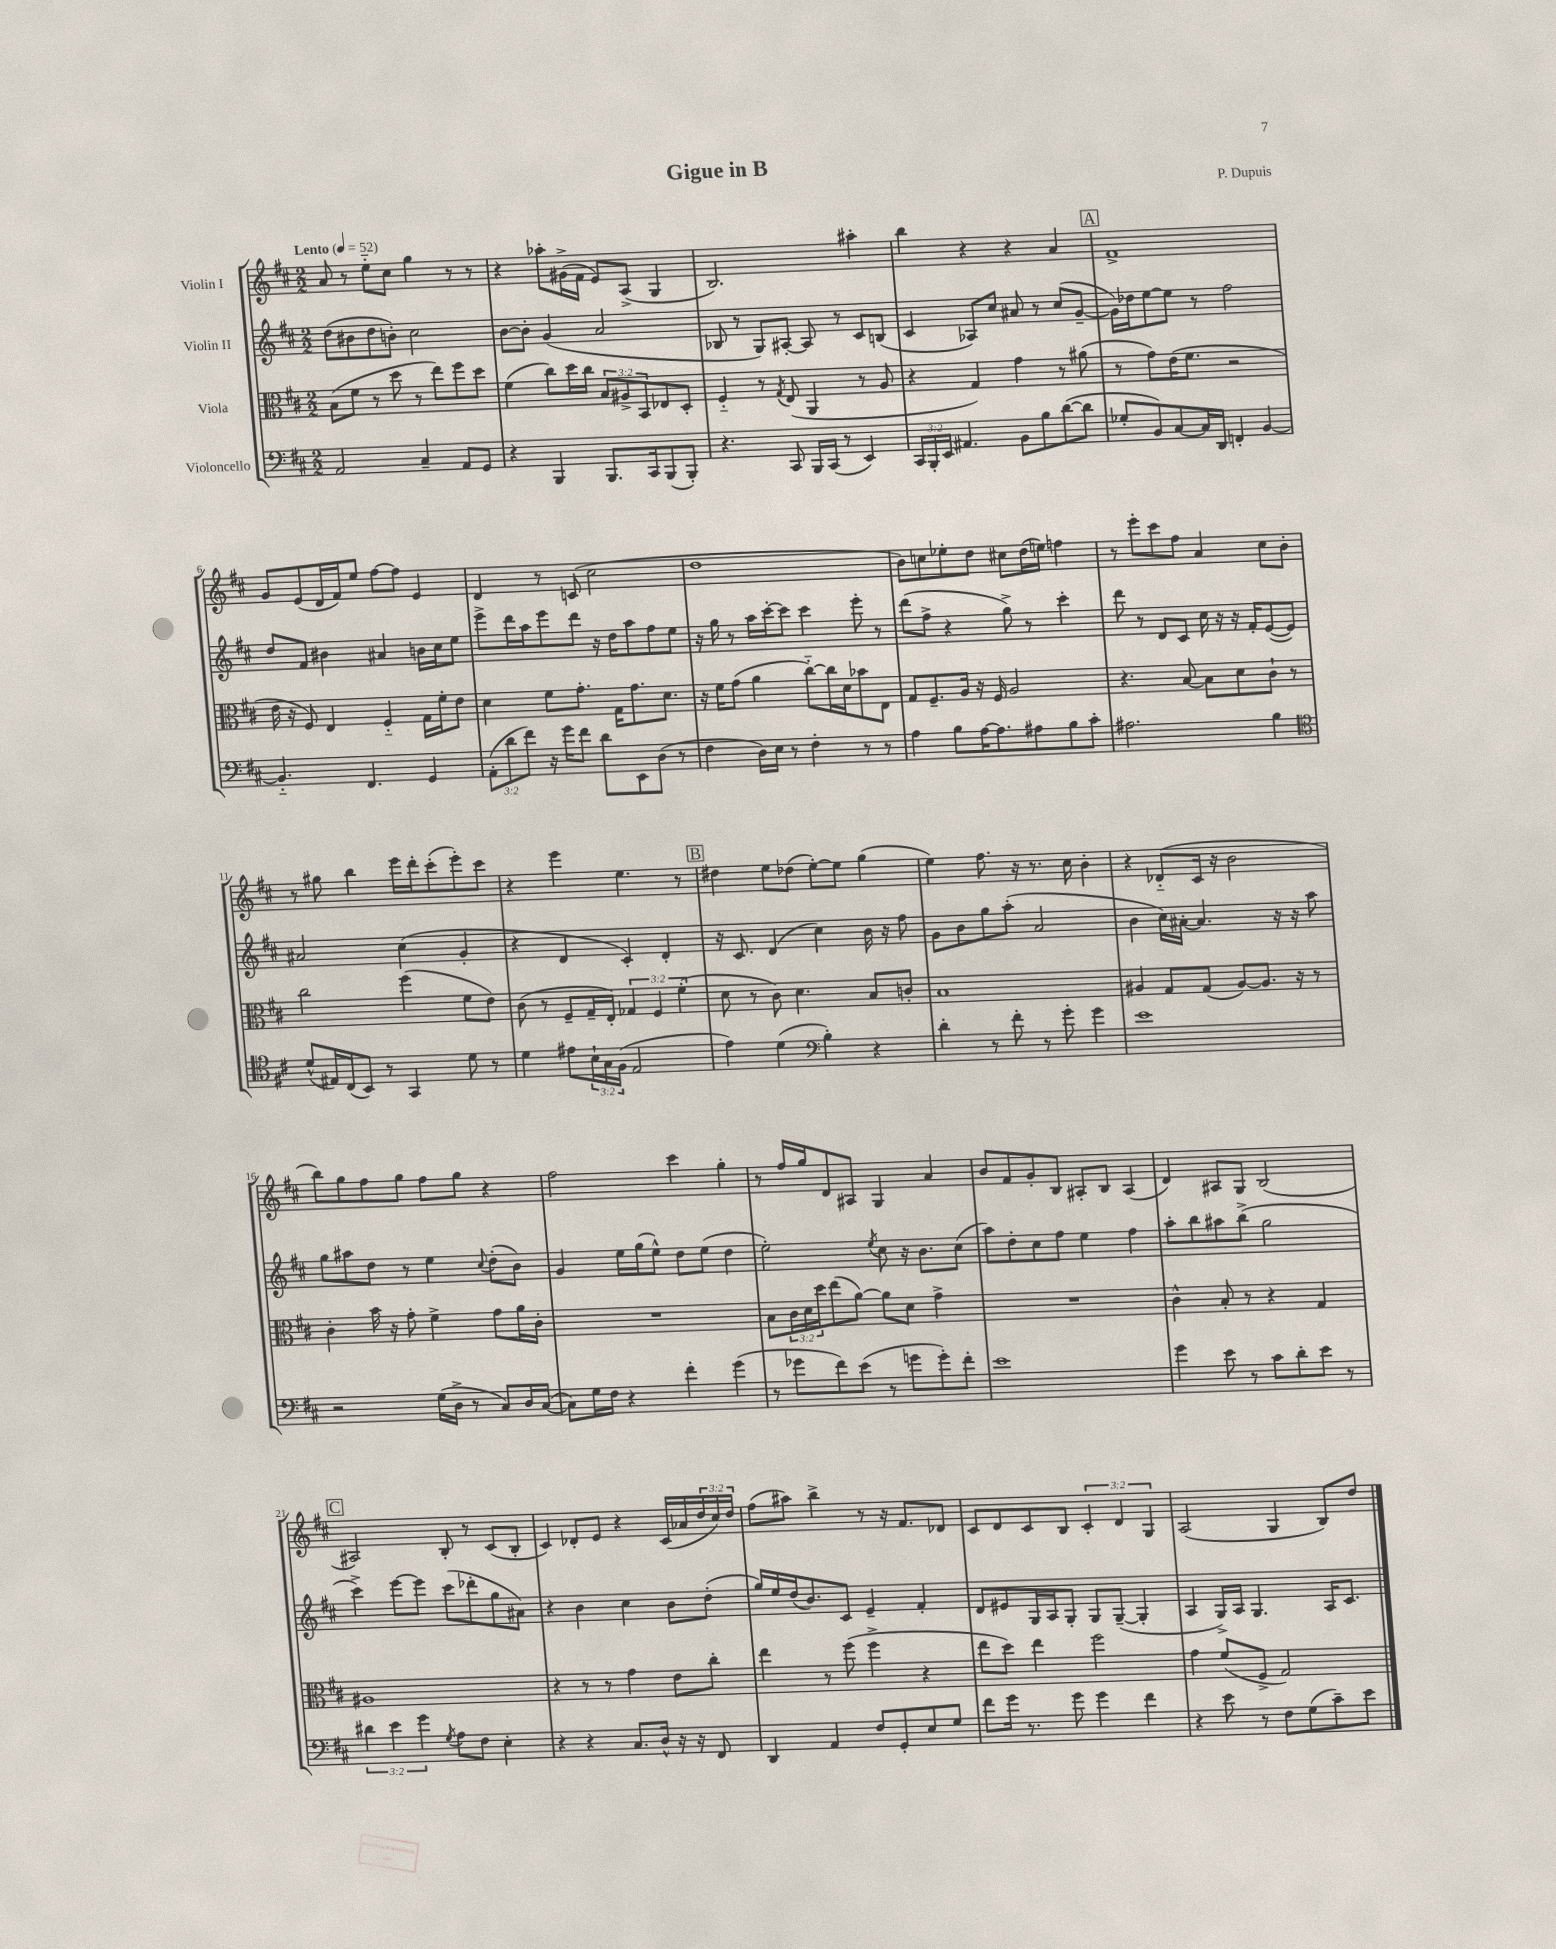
\header { title = "Gigue in B" composer = "P. Dupuis" }
<<
\new StaffGroup <<
\new Staff = "s0" \with { instrumentName = "Violin I" } {
    \clef treble \key d \major \numericTimeSignature \time 2/2 \override Staff.TupletNumber.text = #tuplet-number::calc-fraction-text \tempo "Lento" 4 = 52
    a'8 r8 e''8-_ cis''8 g''4 r8 r8 |
    r4 aes''8-. gis'16->( fis'16 e'8) a8->( g4 |
    b2.) ais''4-. |
    b''4 r4 r4 a'4 |
    \mark \markup { \box "A" } fis'1-> |
    g'8 e'8( d'16 fis'16) e''8 fis''8~ fis''8 e'4 |
    d'4 r8 c'8( cis''2 |
    d''1 |
    b'8) c''8 ees''8-. d''8 cis''8 d''16( e''16) f''4 |
    r8 e'''8-. cis'''8 fis''8 a'4 cis''8 b'8-. |
    r8 gis''8 b''4 e'''16 d'''16-. cis'''8-.( e'''8-.) cis'''8 |
    r4 e'''4 e''4. r8 |
    \mark \markup { \box "B" } dis''4 e''8 des''8( e''8~-.) e''8 g''4( |
    e''4) fis''8. r16 r8. cis''16 b'4-. |
    r4 des'8-_( cis'16 r16 b'2 |
    b''8) g''8 fis''8 g''8 fis''8 g''8 r4 |
    fis''2 cis'''4 g''4-. |
    r8 fis''16 g''16 d'8 ais8 g4 a'4 |
    b'8 fis'8 g'8-. b8 ais8-. b8 ais4( |
    d'4) ais8 g8 b2( |
    \mark \markup { \box "C" } ais2) b8-. r8 cis'8( b8-. |
    cis'4) des'8-. e'8 r4 cis'16( aes'16 \tuplet 3/2 { d''16 cis''16) d''16 } |
    fis''8( ais''8) b''4-> r8 r16 fis'8. des'8 |
    cis'8 d'8 cis'8 b8 \tuplet 3/2 { cis'4-. d'4 g4 } |
    a2( g4 b8) d''8 \bar "|." |
}
\new Staff = "s1" \with { instrumentName = "Violin II" } {
    \clef treble \key d \major \numericTimeSignature \time 2/2
    d''8( bis'8 d''8 b'8-.) cis''2 |
    b'8~ b'8-. g'4( a'2 |
    bes8 r8 g8) ais8~-. ais8 r8 cis'8 b8( |
    cis'4 aes8) cis''8 ais'8 r8 cis''8( g'8~-- |
    \mark \markup { \box "A" } g'16) des''16 e''8~ e''8 r8 fis''2 |
    d''8 fis'8 bis'4 ais'4 b'16 cis''16 e''8 |
    e'''8-> d'''16 a''16 e'''8 d'''8 r16 d''16 a''8 fis''8 e''8 |
    r16 g''16 r8 a''16 cis'''16~-. cis'''8 cis'''4 e'''8-. r8 |
    d'''8( fis''8-> r4 g''8->) r8 cis'''4-. |
    d'''8 r8 d'8 cis'8 cis''16 r16 r16 fis'16-. e'8~( e'8) |
    ais'2 cis''4( g'4-. |
    r4 d'4 cis'4-.) d'4-. |
    \mark \markup { \box "B" } r16 cis'8. d'4( cis''4) b'16 r16 fis''8 |
    g'8 b'8 g''8 a''8-.( a'2 |
    b'4 cis''16) ais'16~-. ais'4. r16 r16 a''8 |
    g''8 ais''8 d''8 r8 e''4 \appoggiatura { cis''8 } d''8-.( b'8) |
    g'4 e''16 g''16( e''8-^) d''8 e''8( d''4 |
    e''2-.) \acciaccatura { e''8 } cis''8 r16 b'8. cis''8( |
    a''8) d''8-. cis''8 fis''8 e''4 fis''4 |
    a''8-. b''8 ais''8 b''8->( g''2 |
    \mark \markup { \box "C" } cis'''4->) e'''8~ e'''8 cis'''8( des'''8-. g''8 ais'8) |
    r4 b'4 cis''4 b'8 d''8-.( |
    g''16) e''16 d''16( b'8.) cis'8 e'4-- fis'4-. |
    d'8 eis'8 g16 a16 g8-. g8 g8~--( g4-. |
    a4 g16->) a16 g4. a16 cis'8. \bar "|." |
}
\new Staff = "s2" \with { instrumentName = "Viola" } {
    \clef alto \key d \major \numericTimeSignature \time 2/2 \override Staff.TupletNumber.text = #tuplet-number::calc-fraction-text
    b8( fis'8 r8 d''8 r8 e''8) fis''8 d''8 |
    fis'4( cis''8) d''16 cis''16 \tuplet 3/2 { b8 ais8-> b,8 } ees8 d8-. |
    fis4-_ r8 \acciaccatura { g8 } e8( a,4 r8 a8 |
    r4 g4) g'4 r8 ais'8( |
    \mark \markup { \box "A" } r8 g'8) e'16( fis'8. r2 |
    e'16 r16 fis8) e4 fis4-_ g16 fis'16-. e'8 |
    d'4 fis'8 g'8.-. g16 g'8. d'8. |
    r16 fis'16 g'8( a'4 cis''8~-_) cis''16 d'16 bes'8 e8 |
    g8 fis8.-- a16 r16 fis16 a2 |
    r4. b8~ b8 d'8 cis'8-! r8 |
    cis''2 fis''4( fis'8 e'8) |
    cis'8( r8 fis8-- g16-- e16-.) \tuplet 3/2 { ges4 fis4 fis'4-.( } |
    \mark \markup { \box "B" } d'8 r8 cis'8) d'4. b8 c'8-. |
    b1 |
    ais4 g8 g8( ais8~) ais8. r16 r8 |
    cis'4-. b'16 r16 g'8-. fis'4-> g'8 a'16 cis'16-. |
    R1 |
    b8 \tuplet 3/2 { cis'16 d'16 d''16 } e''8( a'8~) a'8 d'8 g'4-> |
    R1 |
    cis'4-^ b8-. r8 r4 g4 |
    \mark \markup { \box "C" } ais1 |
    r4 r8 r8 g'4 e'8 cis''8-. |
    e''4 r8 fis''8( fis''4-> r4 |
    e''8 d''8) e''4 fis''2 |
    g'4 fis'8( fis8-> g2) \bar "|." |
}
\new Staff = "s3" \with { instrumentName = "Violoncello" } {
    \clef bass \key d \major \numericTimeSignature \time 2/2 \override Staff.TupletNumber.text = #tuplet-number::calc-fraction-text
    a,2 cis4-- a,8 g,8 |
    r4 b,,4 b,,8. cis,16 b,,8( b,,8-.) |
    r4. cis,8 b,,16 cis,16( r8 e,4) |
    \tuplet 3/2 { cis,16 b,,16-. e,16 } ais,4. b,8 b8 d'8~( d'8 |
    \mark \markup { \box "A" } ges8-. b,8) cis8~ cis16 d,16 f,4-. b,4~ |
    b,4.-_ fis,4. g,4 |
    \tuplet 3/2 { a,8-.( d'8 fis'8) } r16 g'16 fis'8 d'8 e,8 d8( r8 |
    fis4 d16) e16 r8 fis4-. r8 r8 |
    a4 b8 a16~ a8. ais8 b8 cis'8-. |
    ais2. b4 |
    \clef tenor d'8-^( eis16) cis16( b,8) r8 g,4 d'8 r8 |
    d'4 eis'8 \tuplet 3/2 { b16-! g16 fis16( } e2 |
    \mark \markup { \box "B" } e'4) d'4( \clef bass b4-.) r4 |
    d'4-. r8 fis'8-. r8 g'8-. g'4 |
    e'1 |
    r2 g16( d16-> r8 cis8) d16 cis16~( |
    cis8) g16 fis16 r4 fis'4-. g'4( |
    r8 ges'8 fis'8) e'8( r8 g'8 g'8-.) fis'8-. |
    e'1 |
    g'4 e'8 r8 cis'8 d'8-. e'8 r8 |
    \mark \markup { \box "C" } \tuplet 3/2 { dis'4 e'4 g'4 } \acciaccatura { g8 } a8 fis8 e4-. |
    r4 r4 cis8. d16-^ r16 r16 fis,8 |
    d,4 a,4 fis8 g,8-. e8 g8 |
    fis'8 g'16 r8. g'8 g'4 fis'4 |
    r4 e'8 r8 fis8 g8( cis'8--) e'8 \bar "|." |
}
>>
>>
